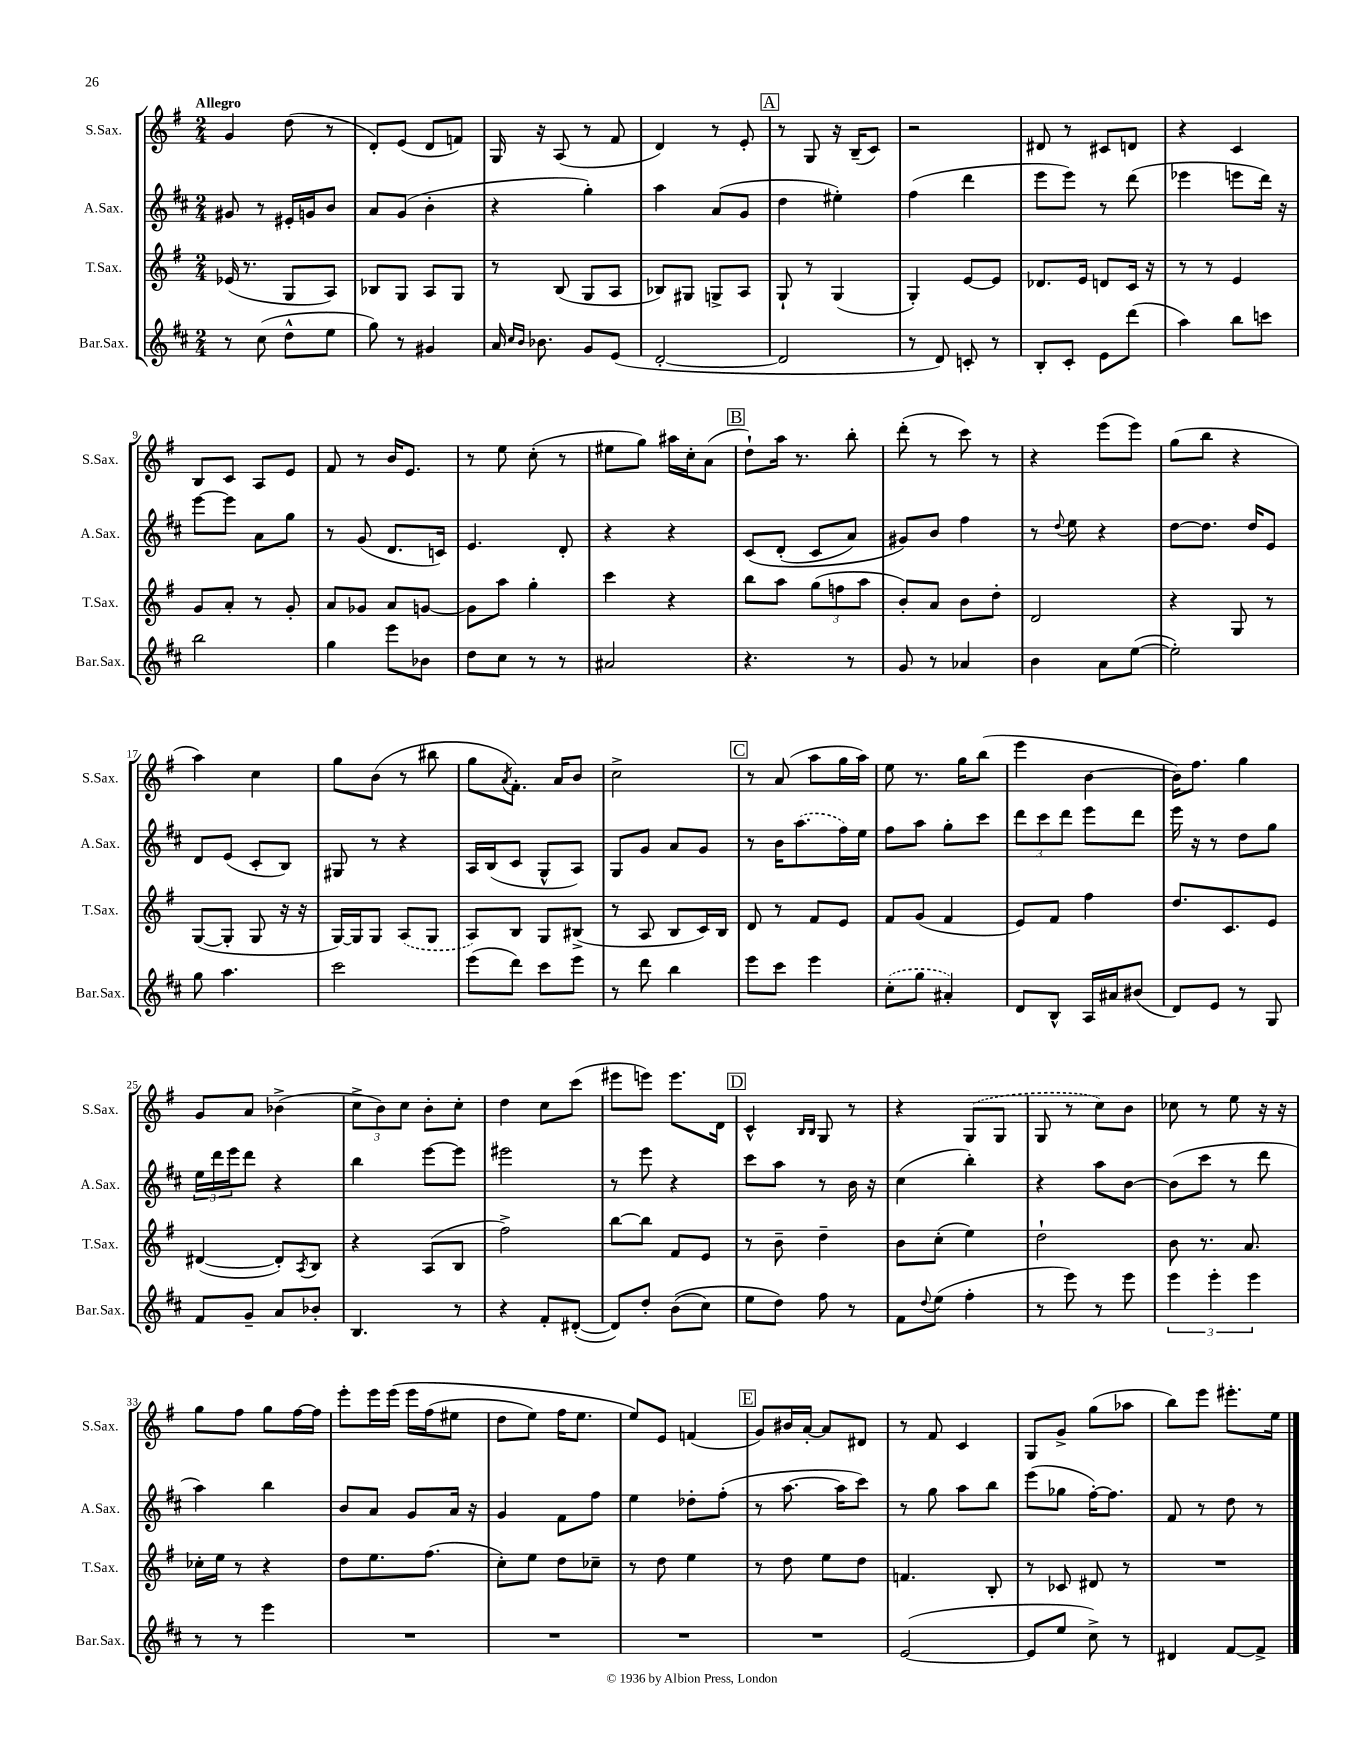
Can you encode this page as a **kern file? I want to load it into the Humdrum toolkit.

**kern	**kern	**kern	**kern
*staff4	*staff3	*staff2	*staff1
*clefG2	*clefG2	*clefG2	*clefG2
*k[f#c#]	*k[f#]	*k[f#c#]	*k[f#]
*M2/4	*M2/4	*M2/4	*M2/4
8r	(16e-/	8g#/	4g/
.	8.r	.	.
(8cc#\	.	8r	.
8dd^^\L	8G/L	16e#'/LL	(8dd\
.	.	16g/J	.
8ee\J	8A/J)	8b/J	8r
=	=	=	=
8gg\)	8B-/L	8a/L	8d'/L)
8r	8G/J	(8g/J	(8e/J
4g#/	8A/L	4b'\	8d/L
.	8G/J	.	8f/J)
=	=	=	=
16a/	8r	4r	16G/
16qqcc#/LL	.	.	.
16qqb/JJ	.	.	.
8.b-\	.	.	16r
.	(8B/	.	(8A/
8g/L	8G/L	4gg'\)	8r
(8e/J	8A/J	.	8f#/
=	=	=	=
[2d'/	8B-/L)	4aa\	4d/)
.	8G#/J	.	.
.	8G^/L	(8a/L	8r
.	8A/J	8g/J	8e'/
=	=	=	=
2d/]	8G`/	4dd\	8r
.	8r	.	8G/
.	(4G/	4ee#'\)	16r
.	.	.	(16B~/LK
.	.	.	8c/J)
=	=	=	=
8r	4G'/)	(4ff#\	2r
8d/)	.	.	.
8c'/	[8e/L	4ddd\	.
8r	8e/]J	.	.
=	=	=	=
8B'/L	8.d-/L	8eee\L	8d#/
8c#'/J	.	8eee\J)	8r
.	16e/Jk	.	.
8e\L	8d/L	8r	8c#/L
(8ddd\J	16c/Jk	(8ddd\	8d/J
.	16r	.	.
=	=	=	=
4aa\)	8r	4eee-\	4r
.	8r	.	.
8bb\L	4e/	8eee\L	4c/
8ccc\J	.	16ddd\Jk)	.
.	.	16r	.
=	=	=	=
2bb\	8g/L	[8eee\L	8B/L
.	8a'/J	8eee\]J	8c/J
.	8r	8a\L	8A/L
.	8g'/	8gg\J	8e/J
=	=	=	=
4gg\	8a/L	8r	8f#/
.	8g-/J	(8g/	8r
8eee\L	8a/L	8.d/L	16b/LK
.	.	.	8.e/J
8b-\J	[8g/J	.	.
.	.	16c/Jk)	.
=	=	=	=
8dd\L	8g\]L	4.e/	8r
8cc#\J	8aa\J	.	8ee\
8r	4gg'\	.	(8cc'\
8r	.	8d'/	8r
=	=	=	=
2a#/	4ccc\	4r	8ee#\L
.	.	.	8gg\J)
.	4r	4r	16aa#\LL
.	.	.	16cc'\J
.	.	.	(8a\J
=	=	=	=
4.r	8bb\L	&(8c#/L	8dd`\L)
.	8aa\J	(8d'/J	16aa\Jk
.	.	.	8.r
.	(12gg\L	8c#/L	.
.	12ff\	.	.
8r	.	8a/J)	8bb'\
.	12aa\J	.	.
=	=	=	=
8g/	8b'/L)	8g#/L&)	(8ddd'\
8r	8a/J	8b/J	8r
4a-/	8b\L	4ff#\	8ccc\)
.	8dd'\J	.	8r
=	=	=	=
4b\	2d/	8r	4r
.	.	8qqdd/	.
.	.	8ee\	.
8a\L	.	4r	(8eee\L
([8ee\J	.	.	8eee\J)
=	=	=	=
2ee'\])	4r	[8dd\L	(8gg\L
.	.	8.dd\]J	8bb\J
.	8G/	.	4r
.	.	16dd/LK	.
.	8r	8e/J	.
=	=	=	=
8gg\	([8G/L	8d/L	4aa\)
4.aa\	8G'/]J	(8e/J	.
.	8G/	8c#'/L	4cc\
.	16r	8B/J)	.
.	16r	.	.
=	=	=	=
2ccc#\	[16G/LL)	8G#/	8gg\L
.	16G/]J	.	.
.	8G/J	8r	(8b\J
.	(8A/L	4r	8r
.	8G/J	.	8bb#\
=	=	=	=
(8eee\L	8A/L)	16A/LL	8gg\L
.	.	(16B/J	.
.	.	.	8qa/
8ddd\J)	8B/J	8c#/J	8.f#'\J)
8ccc#\L	8G/L	8G^^/L	.
.	.	.	16a/LK
8eee\J	(8B#^/J	8A/J)	8b/J
=	=	=	=
8r	8r	8G/L	2cc^\
8ddd\	8A/	8g/J	.
4bb\	8B/L	8a/L	.
.	16c/L)	8g/J	.
.	16B/JJ	.	.
=	=	=	=
8eee\L	8d/	8r	8r
8ccc#\J	8r	16b\LK	(8a/
.	.	(8.aa\	.
4eee\	8f#/L	.	8aa\L
.	8e/J	16ff#\L)	16gg\L
.	.	16ee\JJ	16aa\JJ)
=	=	=	=
(8cc#'\L	8f#/L	8ff#\L	8ee\
8gg\J	(8g/J	8aa\J	8.r
4a#'/)	4f#/	8gg'\L	.
.	.	.	16gg\LK
.	.	8ccc#\J	(8bb\J
=	=	=	=
8d/L	8e/L)	12ddd\L	4eee\
.	.	12ccc#\	.
8B^^/J	8f#/J	.	.
.	.	12ddd\J	.
16A/LL	4ff#\	8eee\L	[4b\
16a#/J	.	.	.
(8b#/J	.	8ddd\J	.
=	=	=	=
8d/L)	8.dd/L	16eee\	16b\]LK)
.	.	16r	8.ff#\J
8e/J	.	8r	.
.	8.c/	.	.
8r	.	8dd\L	4gg\
8G/	8e/J	8gg\J	.
=	=	=	=
8f#/L	([4d#/	24ee\LL	8g/L
.	.	24ddd\	.
.	.	24eee\J	.
8g~/J	.	8ddd\J	8a/J
8a/L	8d#'/]L)	4r	(4b-^\
.	8qA/	.	.
8b-'/J	8B/J	.	.
=	=	=	=
4.B/	4r	4bb\	12cc^\L
.	.	.	12b\)
.	.	.	12cc\J
.	(8A/L	[8eee\L	8b'\L
8r	8B/J	8eee\]J	8cc'\J
=	=	=	=
4r	2ff#^\)	2eee#\	4dd\
8f#'/L	.	.	8cc\L
([8d#'/J	.	.	(8ccc\J
=	=	=	=
8d#/]L)	[8bb\L	8r	8eee#\L
8dd'/J	8bb\]J	8eee\	8eee\J)
&((8b\L	8f#/L	4r	8.eee\L
8cc#\J)	8e/J	.	.
.	.	.	16d\Jk
=	=	=	=
8ee\L	8r	8ccc#\L	4c^^/
8dd\J&)	8b~\	8aa\J	.
.	.	.	16qqB/LL
.	.	.	16qqB/JJ
8ff#\	4dd~\	8r	8G/
8r	.	16b\	8r
.	.	16r	.
=	=	=	=
8f#\L	8b\L	(4cc#\	4r
8qqdd/	.	.	.
(8ee\J	(8cc'\J	.	.
4ff#'\	4ee\)	4bb'\)	(8G/L
.	.	.	8G/J
=	=	=	=
8r	2dd`\	4r	8G/
8eee\)	.	.	8r
8r	.	8aa\L	8cc\L)
8eee\	.	[8b\J	8b\J
=	=	=	=
6eee\	8b\	(8b\]L	8cc-\
.	8.r	8ccc#\J	8r
6eee'\	.	.	.
.	.	8r	8ee\
.	8.a/	.	.
6eee\	.	.	.
.	.	8ddd\	16r
.	.	.	16r
=	=	=	=
8r	16cc-'\LL	4aa\)	8gg\L
.	16ee\JJ	.	.
8r	8r	.	8ff#\J
4eee\	4r	4bb\	8gg\L
.	.	.	[16ff#\L
.	.	.	16ff#\]JJ
=	=	=	=
2r	8dd\L	8b/L	8eee'\L
.	8.ee\	8a/J	16eee\L
.	.	.	&(16eee\JJ
.	.	8g/L	16eee\LL
.	(8.ff#\J	.	(16ff#\J
.	.	16a/Jk	8ee#\J
.	.	16r	.
=	=	=	=
2r	8cc'\L)	4g/	8dd\L
.	8ee\J	.	8ee\J)
.	8dd\L	8f#\L	16ff#\LK
.	.	.	8.ee\J
.	8cc-~\J	8ff#\J	.
=	=	=	=
2r	8r	4ee\	8ee/L&)
.	8dd\	.	8e/J
.	4ee\	8dd-'\L	(4f/
.	.	(8ff#'\J	.
=	=	=	=
2r	8r	8r	8g/L)
.	8dd\	[8.aa\	16b#/L
.	.	.	[16a'/JJ
.	8ee\L	.	8a/]L
.	.	16aa\]LK	.
.	8dd\J	8ccc#\J)	8d#/J
=	=	=	=
([2e/	4.f/	8r	8r
.	.	8gg\	8f#/
.	.	8aa\L	4c/
.	8B'/	8bb\J	.
=	=	=	=
8e/]L	8r	(8eee\L	8G/L
8ee/J	8c-/	8gg-\J	8g^/J
8cc#^\)	8d#/	[16ff#'\LK)	(8gg\L
.	.	8.ff#\]J	.
8r	8r	.	8aa-\J
=	=	=	=
4d#/	2r	8f#/	8bb\L)
.	.	8r	8eee\J
[8f#/L	.	8dd\	8.eee#'\L
8f#^/]J	.	8r	.
.	.	.	16ee\Jk
==	==	==	==
*-	*-	*-	*-
